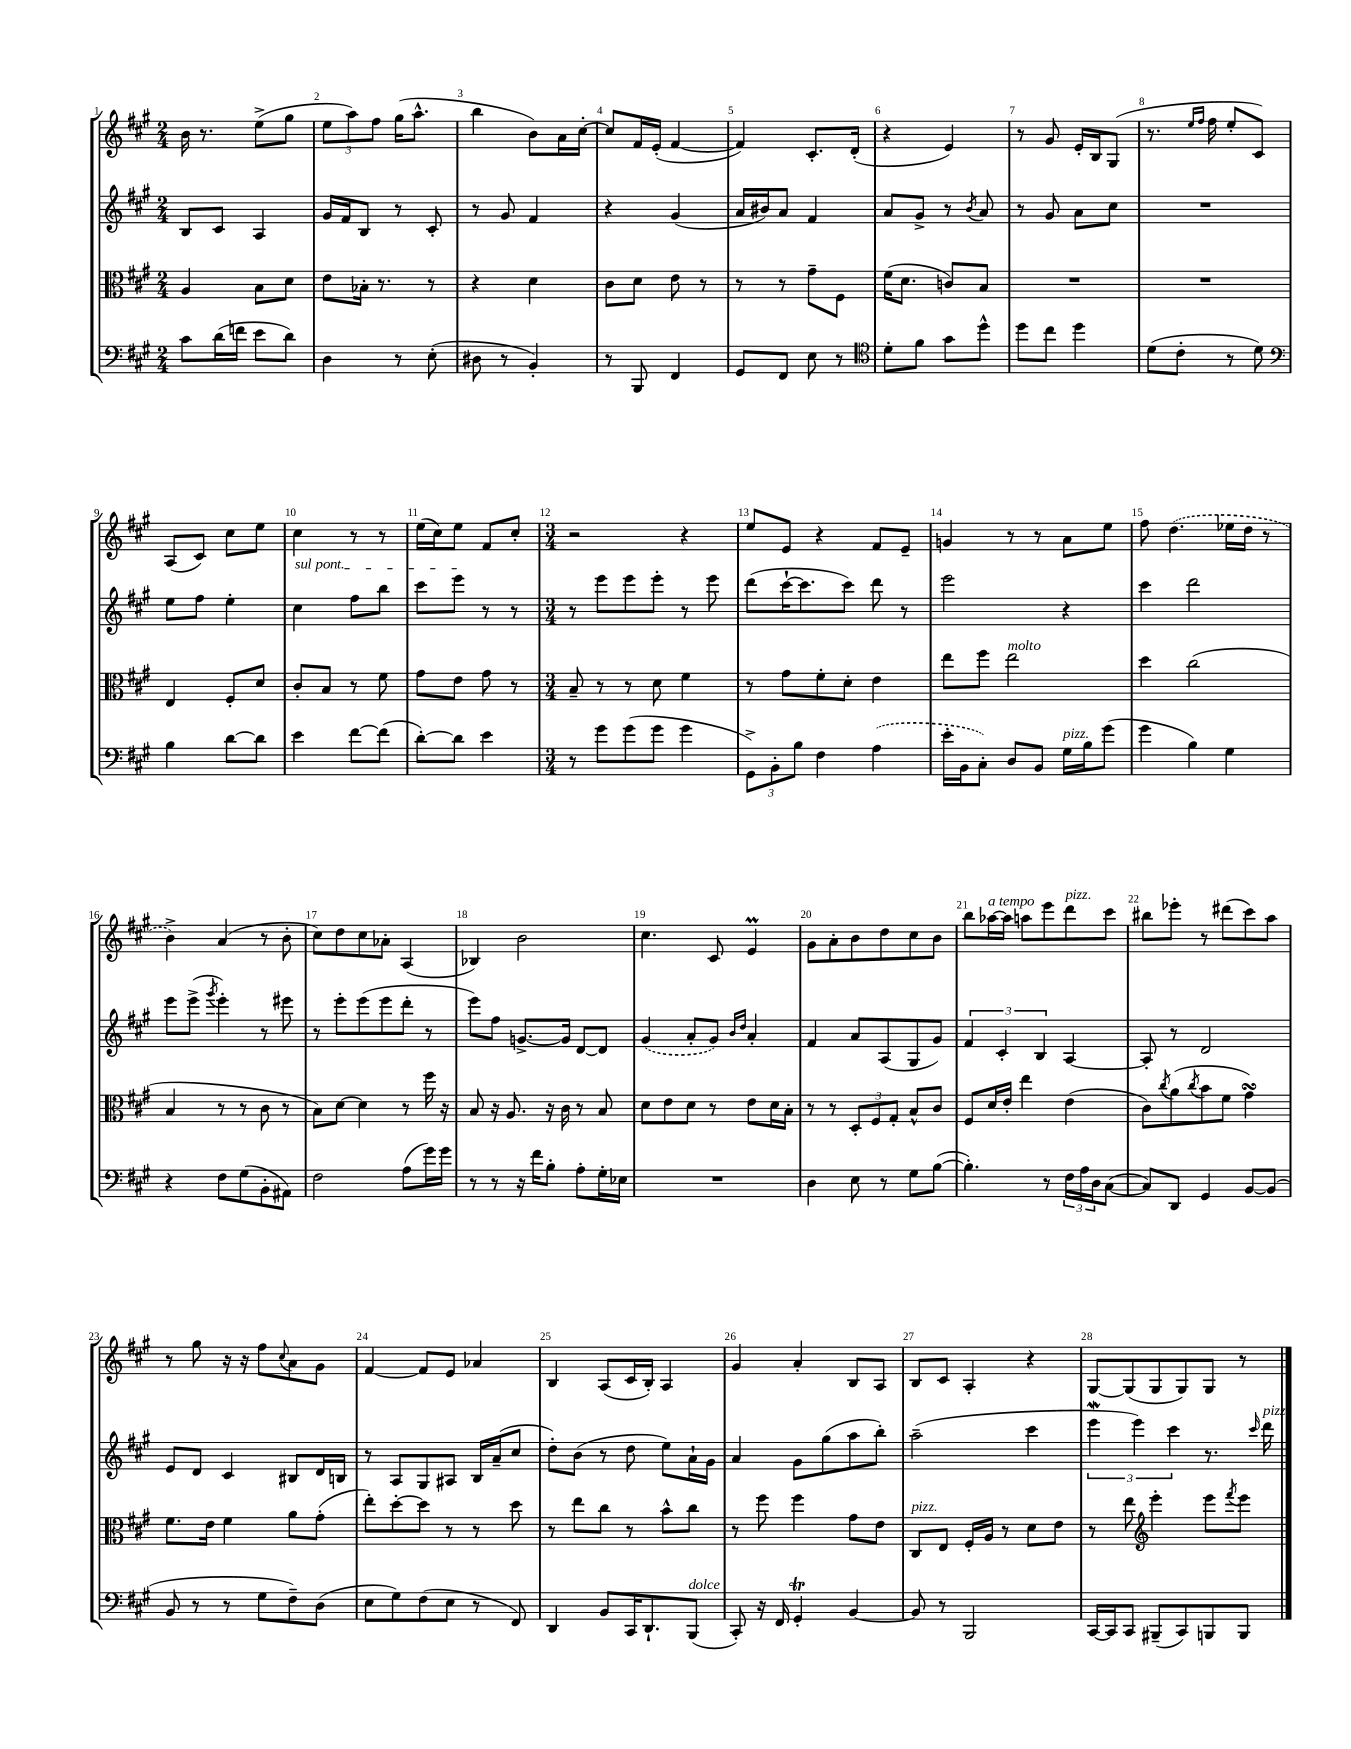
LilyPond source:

<<
\new StaffGroup <<
\new Staff = "s0" {
    \clef treble \key a \major \numericTimeSignature \time 2/4
    b'16 r8. e''8->( gis''8 |
    \tuplet 3/2 { e''8 a''8) fis''8 } gis''16( a''8.-^ |
    b''4 b'8) a'16 cis''16~-. |
    cis''8 fis'16 e'16-.( fis'4~ |
    fis'4) cis'8.-. d'16-.( |
    r4 e'4) |
    r8 gis'8 e'16-. b16 gis8( |
    r8. \grace { e''16 fis''16 } fis''16 e''8-. cis'8) |
    a8( cis'8) cis''8 e''8 |
    cis''4 r8 r8 |
    e''16( cis''16) e''8 fis'8 cis''8-. |
    \numericTimeSignature \time 3/4 r2 r4 |
    e''8 e'8 r4 fis'8 e'8-- |
    g'4 r8 r8 a'8 e''8 |
    fis''8 \once \slurDashed d''4.( ees''16 d''16 r8 |
    b'4->) a'4( r8 b'8-. |
    cis''8) d''8 cis''8 aes'8-. a4( |
    bes4) b'2 |
    cis''4. cis'8 e'4\prall |
    gis'8 a'8-. b'8 d''8 cis''8 b'8 |
    b''8 aes''16~^\markup { \italic "a tempo" } aes''16 a''8 e'''8 d'''8^\markup { \italic "pizz." } cis'''8 |
    bis''8 ees'''8-. r8 dis'''8( cis'''8) a''8 |
    r8 gis''8 r16 r16 fis''8 \appoggiatura { cis''8 } a'8 gis'8 |
    fis'4~ fis'8 e'8 aes'4 |
    b4 a8( cis'16 b16-.) a4 |
    gis'4 a'4-. b8 a8 |
    b8 cis'8 a4-. r4 |
    gis8~ gis8( gis8 gis8) gis8 r8 \bar "|." |
}
\new Staff = "s1" {
    \clef treble \key a \major \numericTimeSignature \time 2/4
    b8 cis'8 a4 |
    gis'16 fis'16 b8 r8 cis'8-. |
    r8 gis'8 fis'4 |
    r4 gis'4( |
    a'16 bis'16) a'8 fis'4 |
    a'8 gis'8-> r8 \acciaccatura { b'8 } a'8 |
    r8 gis'8 a'8 cis''8 |
    R2 |
    e''8 fis''8 e''4-. |
    \once \override TextSpanner.bound-details.left.text = \markup { \italic "sul pont." } cis''4\startTextSpan fis''8 b''8 |
    cis'''8 e'''8\stopTextSpan r8 r8 |
    \numericTimeSignature \time 3/4 r8 e'''8 e'''8 e'''8-. r8 e'''8 |
    d'''8( cis'''16~-! cis'''8. cis'''8) d'''8 r8 |
    e'''2 r4 |
    cis'''4 d'''2 |
    e'''8 e'''8->( \acciaccatura { gis'''8 } e'''4-.) r8 eis'''8 |
    r8 e'''8-. e'''8( e'''8 d'''8-. r8 |
    e'''8) fis''8 g'8.~-> g'16 d'8~ d'8 |
    \once \slurDashed gis'4( a'8-. gis'8) \grace { b'16 d''16 } a'4-. |
    fis'4 a'8 a8( gis8 gis'8) |
    \tuplet 3/2 { fis'4 cis'4-. b4 } a4~ |
    a8-. r8 d'2 |
    e'8 d'8 cis'4 bis8 d'16 b16 |
    r8 a8 gis8 ais8 b16 a'16--( cis''8 |
    d''8-.) b'8( r8 d''8 e''8) a'16-! gis'16 |
    a'4 gis'8 gis''8( a''8 b''8-.) |
    a''2--( cis'''4 |
    \tuplet 3/2 { e'''4\mordent e'''4) cis'''4 } r8. \grace { cis'''16 } d'''16^\markup { \italic "pizz." } \bar "|." |
}
\new Staff = "s2" {
    \clef alto \key a \major \numericTimeSignature \time 2/4
    a4 b8 d'8 |
    e'8 bes16-. r8. r8 |
    r4 d'4 |
    cis'8 d'8 e'8 r8 |
    r8 r8 gis'8-- fis8 |
    fis'16( d'8. c'8) b8 |
    R2 |
    R2 |
    e4 fis8-. d'8 |
    cis'8-. b8 r8 fis'8 |
    gis'8 e'8 gis'8 r8 |
    \numericTimeSignature \time 3/4 b8-- r8 r8 d'8 fis'4 |
    r8 gis'8 fis'8-. d'8-. e'4 |
    e''8 fis''8 e''2^\markup { \italic "molto" } |
    d''4 cis''2( |
    b4 r8 r8 cis'8 r8 |
    b8) d'8~ d'4 r8 fis''16 r16 |
    b8 r16 a8. r16 cis'16 r8 b8 |
    d'8 e'8 d'8 r8 e'8 d'16 b16-. |
    r8 r8 \tuplet 3/2 { d8-. fis8 gis8-. } b8-^ cis'8 |
    fis8 d'16 e'16-. e''4 e'4( |
    cis'8) \acciaccatura { cis''8 } a'8( \acciaccatura { cis''8 } b'8 fis'8 gis'4\turn) |
    fis'8. e'16 fis'4 a'8 gis'8-.( |
    e''8-.) d''8~-. d''8 r8 r8 d''8 |
    r8 e''8 cis''8 r8 b'8-^ cis''8 |
    r8 fis''8 fis''4 gis'8 e'8 |
    cis8^\markup { \italic "pizz." } e8 fis16-. a16 r8 d'8 e'8 |
    r8 e''8 \clef treble e'''4-. e'''8 \acciaccatura { fis'''8 } e'''8 \bar "|." |
}
\new Staff = "s3" {
    \clef bass \key a \major \numericTimeSignature \time 2/4
    cis'8 d'16( f'16 e'8 d'8) |
    d4 r8 e8-.( |
    dis8 r8 b,4-.) |
    r8 b,,8 fis,4 |
    gis,8 fis,8 e8 r8 |
    \clef tenor d'8-. fis'8 gis'8 d''8-^ |
    d''8 cis''8 d''4 |
    d'8( cis'8-. r8 d'8) |
    \clef bass b4 d'8~ d'8 |
    e'4 fis'8~ fis'8( |
    d'8~-.) d'8 e'4 |
    \numericTimeSignature \time 3/4 r8 gis'8 gis'8( gis'8 gis'4 |
    \tuplet 3/2 { gis,8->) b,8-. b8 } fis4 \once \slurDashed a4( |
    e'16-. b,16 cis8-.) d8 b,8 gis16^\markup { \italic "pizz." } b16 gis'8( |
    gis'4 b4) gis4 |
    r4 fis8 gis8( b,8-. ais,8) |
    fis2 a8( gis'16) gis'16 |
    r8 r8 r16 fis'16 b8-. a8-. gis16-. ees16 |
    R2. |
    d4 e8 r8 gis8 b8~( |
    b4.-.) r8 \tuplet 3/2 { fis16 a16 d16 } cis8~( |
    cis8) d,8 gis,4 b,8~ b,8( |
    b,8 r8 r8 gis8 fis8--) d8( |
    e8 gis8) fis8( e8 r8 fis,8) |
    d,4 b,8 cis,16 d,8.-! b,,8^\markup { \italic "dolce" }( |
    cis,8-.) r16 fis,16 gis,4-.\trill b,4~ |
    b,8 r8 b,,2 |
    cis,16~ cis,16 cis,8 bis,,8--( cis,8) b,,8 b,,8 \bar "|." |
}
>>
>>
\layout { \context { \Score \override BarNumber.break-visibility = ##(#f #t #t) barNumberVisibility = #all-bar-numbers-visible } }
